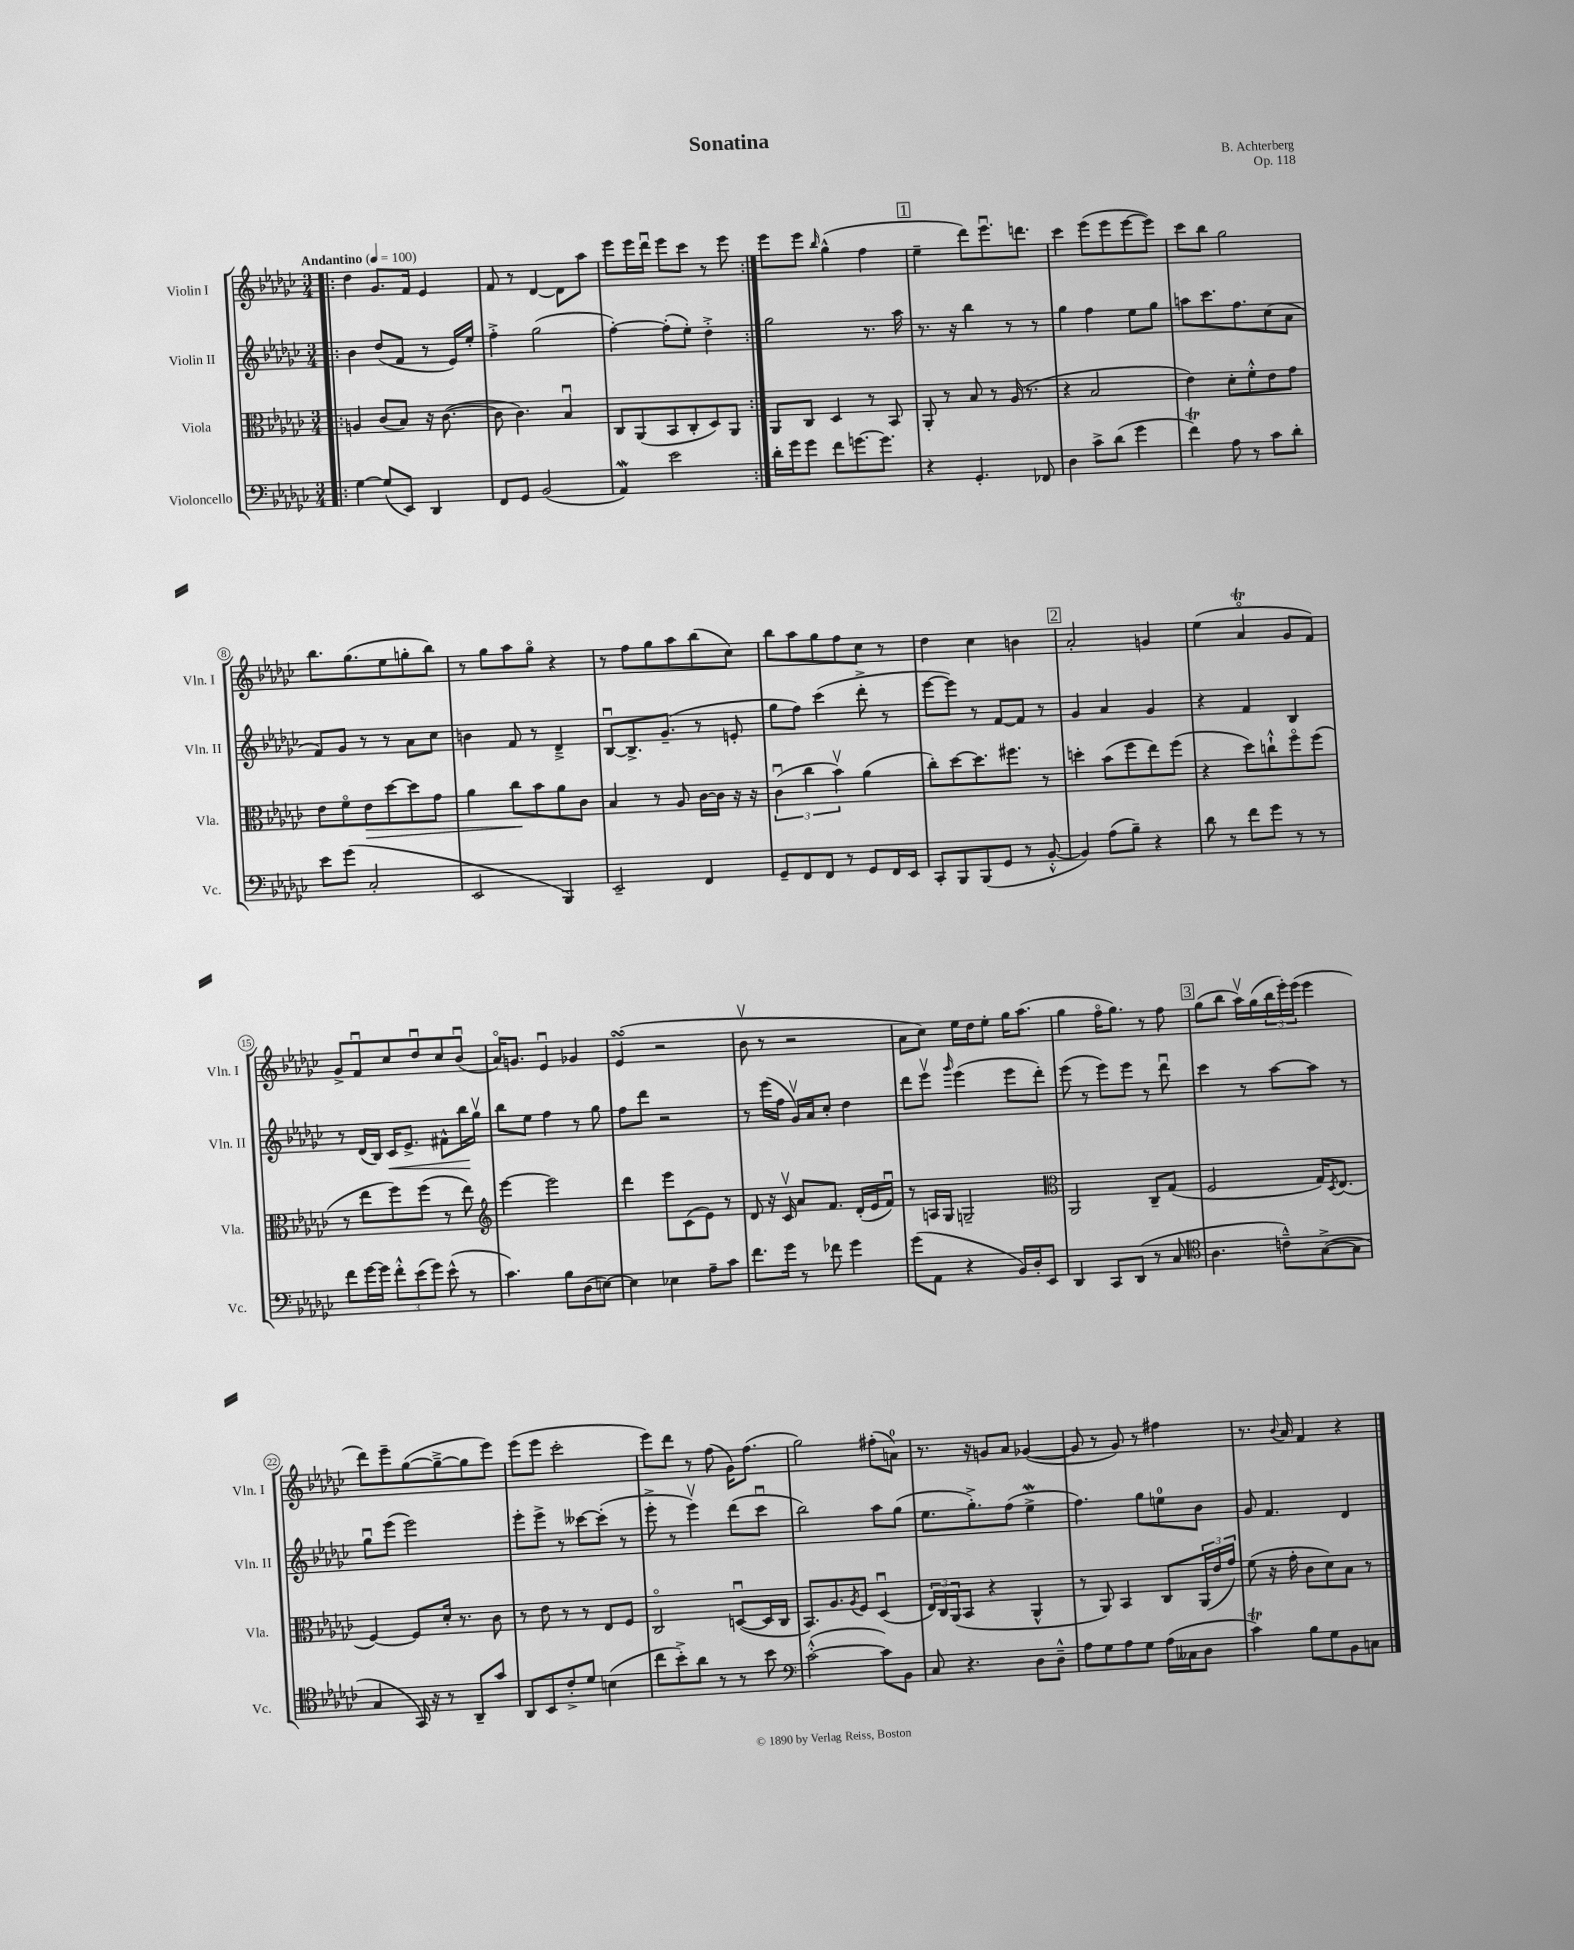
\header { title = "Sonatina" composer = "B. Achterberg" opus = "Op. 118" }
<<
\new StaffGroup <<
\new Staff = "s0" \with { instrumentName = "Violin I" shortInstrumentName = "Vln. I" } {
    \clef treble \key ges \major \numericTimeSignature \time 3/4 \tempo "Andantino" 4 = 100
    \repeat volta 2 { \bar ".|:" des''4 ges'8. f'16 ees'4 |
    f'8 r8 des'4~ des'8 aes''8 |
    ees'''8 ees'''16 des'''16\downbow ees'''8 ces'''8 r8 ees'''8 | }
    ees'''8 ees'''8 \grace { bes''16 } ges''4-^( f''4 |
    \mark \markup { \box "1" } ees''4-- des'''8) ees'''8.\downbow d'''8. |
    ces'''4 ees'''8( ees'''8 ees'''8~ ees'''8) |
    ces'''8 bes''8 ges''2 |
    bes''8. ges''8.( ees''8 g''8-. bes''8) |
    r8 ges''8 aes''8 ges''8\flageolet r4 |
    r8 f''8 ges''8 aes''8 bes''8( ces''8) |
    bes''8 aes''8 ges''8 f''8 ces''8 r8 |
    des''4 ces''4 b'4 |
    \mark \markup { \box "2" } aes'2-. g'4 |
    ees''4( aes'4\flageolet\trill ges'8 f'8) |
    ges'8-> f'8\downbow ces''8 des''8\downbow ces''8 bes'8\downbow( |
    aes'16\flageolet) g'8. ees'4\downbow ges'4 |
    ees'4\turn( r2 |
    bes'8\upbow r8 r2 |
    aes'8 ces''8) ees''16 des''16 ees''8-. ges''16 aes''8.( |
    ges''4 f''16\flageolet ges''8.) r8 f''8 |
    \mark \markup { \box "3" } ges''8( bes''8 aes''16\upbow) ges''16( \tuplet 3/2 { bes''16 ees'''16-.) ees'''16( } ees'''4 |
    des'''8) ees'''8-- ges''8~( ges''8~---> ges''8 ees'''8) |
    ees'''8( ees'''8 ces'''2-. |
    ees'''8) des'''8 r8 f''8( ges'16) f''8.( |
    ges''2) fis''8-.( a'8-0) |
    r8. r16 g'8 aes'8 ges'4~( |
    ges'8 r8 ges'8) r8 fis''4 |
    r8. \appoggiatura { bes'8 } aes'16 f'4 r4 \bar "|." |
}
\new Staff = "s1" \with { instrumentName = "Violin II" shortInstrumentName = "Vln. II" } {
    \clef treble \key ges \major \numericTimeSignature \time 3/4
    \repeat volta 2 { \bar ".|:" bes'4 des''8( f'8 r8 ees'16) ees''16-. |
    f''4-.-> ges''2( |
    f''4~-.) f''8-.( ees''8-.) des''4-.-> | }
    ges''2 r8. aes''16 |
    \mark \markup { \box "1" } r8. r16 bes''4 r8 r8 |
    ges''4 f''4 ees''8 ges''8 |
    a''8 ces'''8. f''8. ces''8( aes'8 |
    f'8) ges'8 r8 r8 aes'8 ces''8 |
    b'4 f'8 r8 des'4---> |
    bes8~\downbow bes8.-> ges'8.--( r8 e'8-. |
    ges''8 f''8) ces'''4( des'''8-.-> r8 |
    ees'''8~ ees'''8) r8 f'8~ f'8 r8 |
    \mark \markup { \box "2" } ges'4 aes'4 ges'4 |
    r4 f'4 bes4 |
    r8 des'16( bes16) ces'16\< ees'8.-> fis'8-^ bes''16\! ges''16\upbow |
    bes''8 ees''8 f''4 r8 ges''8 |
    f''8 des'''8 r2 |
    r8 ees'''16( f''16 ges'16\upbow) aes'16 ces''8-. des''4 |
    des'''8 ees'''8\upbow \grace { ges'''16 } ees'''4( ees'''8 des'''8-.) |
    ees'''8( r8 ees'''8) ees'''8 r8 des'''8\downbow |
    \mark \markup { \box "3" } ces'''4 r8 aes''8~ aes''8 r8 |
    ges''8\downbow ees'''8( ees'''2) |
    ees'''8-. ees'''8-> r8 ceses'''8~ ceses'''8-.( r8 |
    ees'''8-.-> r8 ees'''4\upbow) des'''8( ces'''8\downbow |
    bes''2) aes''8 ges''8( |
    ees''8. ges''8.-.->) f''8( ees''4->\mordent |
    f''4.) ges''8 e''8-0 bes'8 |
    ges'8 f'4. des'4 \bar "|." |
}
\new Staff = "s2" \with { instrumentName = "Viola" shortInstrumentName = "Vla." } {
    \clef alto \key ges \major \numericTimeSignature \time 3/4
    \repeat volta 2 { \bar ".|:" a4 ces'8( bes8) r16 ces'8.~( |
    ces'8 ces'4.) bes4\downbow |
    ces8 aes,8( bes,8 ces8-. des8) aes,8 | }
    aes,8 ces8 des4 r8 bes,8 |
    \mark \markup { \box "1" } aes,8-. r8 bes8 r8 aes16( r8. |
    r4 bes2 |
    ees'4) des'8-. f'8-.-^ ees'8 ges'8 |
    ees'8 f'8\flageolet ees'8\> des''8~ des''8 ges'8 |
    aes'4 ces''8\! bes'8 aes'8 ces'8 |
    bes4 r8 aes8 ces'16~ ces'16 r16 r16 |
    \tuplet 3/2 { ces'4\downbow( ces''4 bes'4\upbow) } aes'4( |
    ces''8-.) des''8~ des''8. fis''8. r8 |
    \mark \markup { \box "2" } d''4-. bes'8( f''8 ees''8) f''8( |
    r4 des''8) c''8-!-^ f''8\flageolet f''8( |
    r8 ees''8 f''8) f''8( r8 ees''8) |
    \clef treble ees'''4~ ees'''2 |
    des'''4 ees'''8 ces'8( ees'8) r8 |
    des'8 r16 ces'16\upbow aes'8 f'8. des'16-.( ees'16 f'16\downbow) |
    r8 a16 ges16 g2-- |
    \clef alto aes,2 ces8-- ges8( |
    \mark \markup { \box "3" } f2 ges16) \acciaccatura { des8 } ees8.( |
    f4~) f8 des'16-. r8. ces'8 |
    r8 ees'8 r8 r8 ees8 f8 |
    ces2\flageolet d8~\downbow( d16 ces16 |
    bes,8.) aes8. \acciaccatura { aes8 } f8 des4\downbow( |
    \tuplet 3/2 { ees16) ces16 aes,16( } bes,8 r4 aes,4-^ |
    r8 aes,8) bes,4 ces8 \tuplet 3/2 { aes,16( ees'16 ges'16) } |
    f'8( r16 ges'16-. ces'8 des'8) bes8 r8 \bar "|." |
}
\new Staff = "s3" \with { instrumentName = "Violoncello" shortInstrumentName = "Vc." } {
    \clef bass \key ges \major \numericTimeSignature \time 3/4
    \repeat volta 2 { \bar ".|:" ges4~ ges8( ees,8) des,4 |
    f,8 ges,8 bes,2( |
    aes,4\mordent) ees'2 | }
    des'16-. ges'16 ges'8 f'8 g'8.~ g'8. |
    \mark \markup { \box "1" } r4 ges,4.-. fes,8 |
    des4 ces'8-> des'8( ges'4 |
    f'4\trill) aes8 r8 ces'8 des'8-. |
    ees'8 ges'8( ces2-. |
    ees,2 bes,,4) |
    ees,2-- f,4 |
    ges,8-- f,8 f,8 r8 ges,8 f,16 ees,16 |
    ces,8-. bes,,8 bes,,8( ges,8 r8 bes,8~-.-^ |
    \mark \markup { \box "2" } bes,4) aes8( bes8--) r4 |
    des'8 r8 f'8 ges'8 r8 r8 |
    f'8 ges'16~ ges'16 \tuplet 3/2 { f'8-.-^ ees'8( ges'8) } ees'8-^( r8 |
    ces'4.) bes8 des8( e8~) |
    e4 ees4 aes8-- ces'8 |
    f'8. ges'16 r8 fes'8 ges'4 |
    ges'8( aes,8 r4 bes,16) des16-. ees,8 |
    des,4 ces,8 des,8( r8 ces8 |
    \mark \markup { \box "3" } \clef tenor aes4. c'8---^) ges8~->( ges8 |
    ges4 ges,16) r16 r8 aes,8-- ges'8 |
    aes,8 bes,8 ces'8-.-> des'8 b4( |
    ces''8 bes'8-.->) aes'8 r8 r8 bes'8 |
    \clef bass ces'2~-.-^( ces'8) bes,8 |
    ces8 r4. des8 des8---^ |
    aes8 ges8 aes8 ges8 aes16( ceses16 des8 |
    ces'4\trill) bes8 ges8 bes,8 c8 \bar "|." |
}
>>
>>
\layout { \context { \Score \override BarNumber.stencil = #(make-stencil-circler 0.1 0.3 ly:text-interface::print) } }
